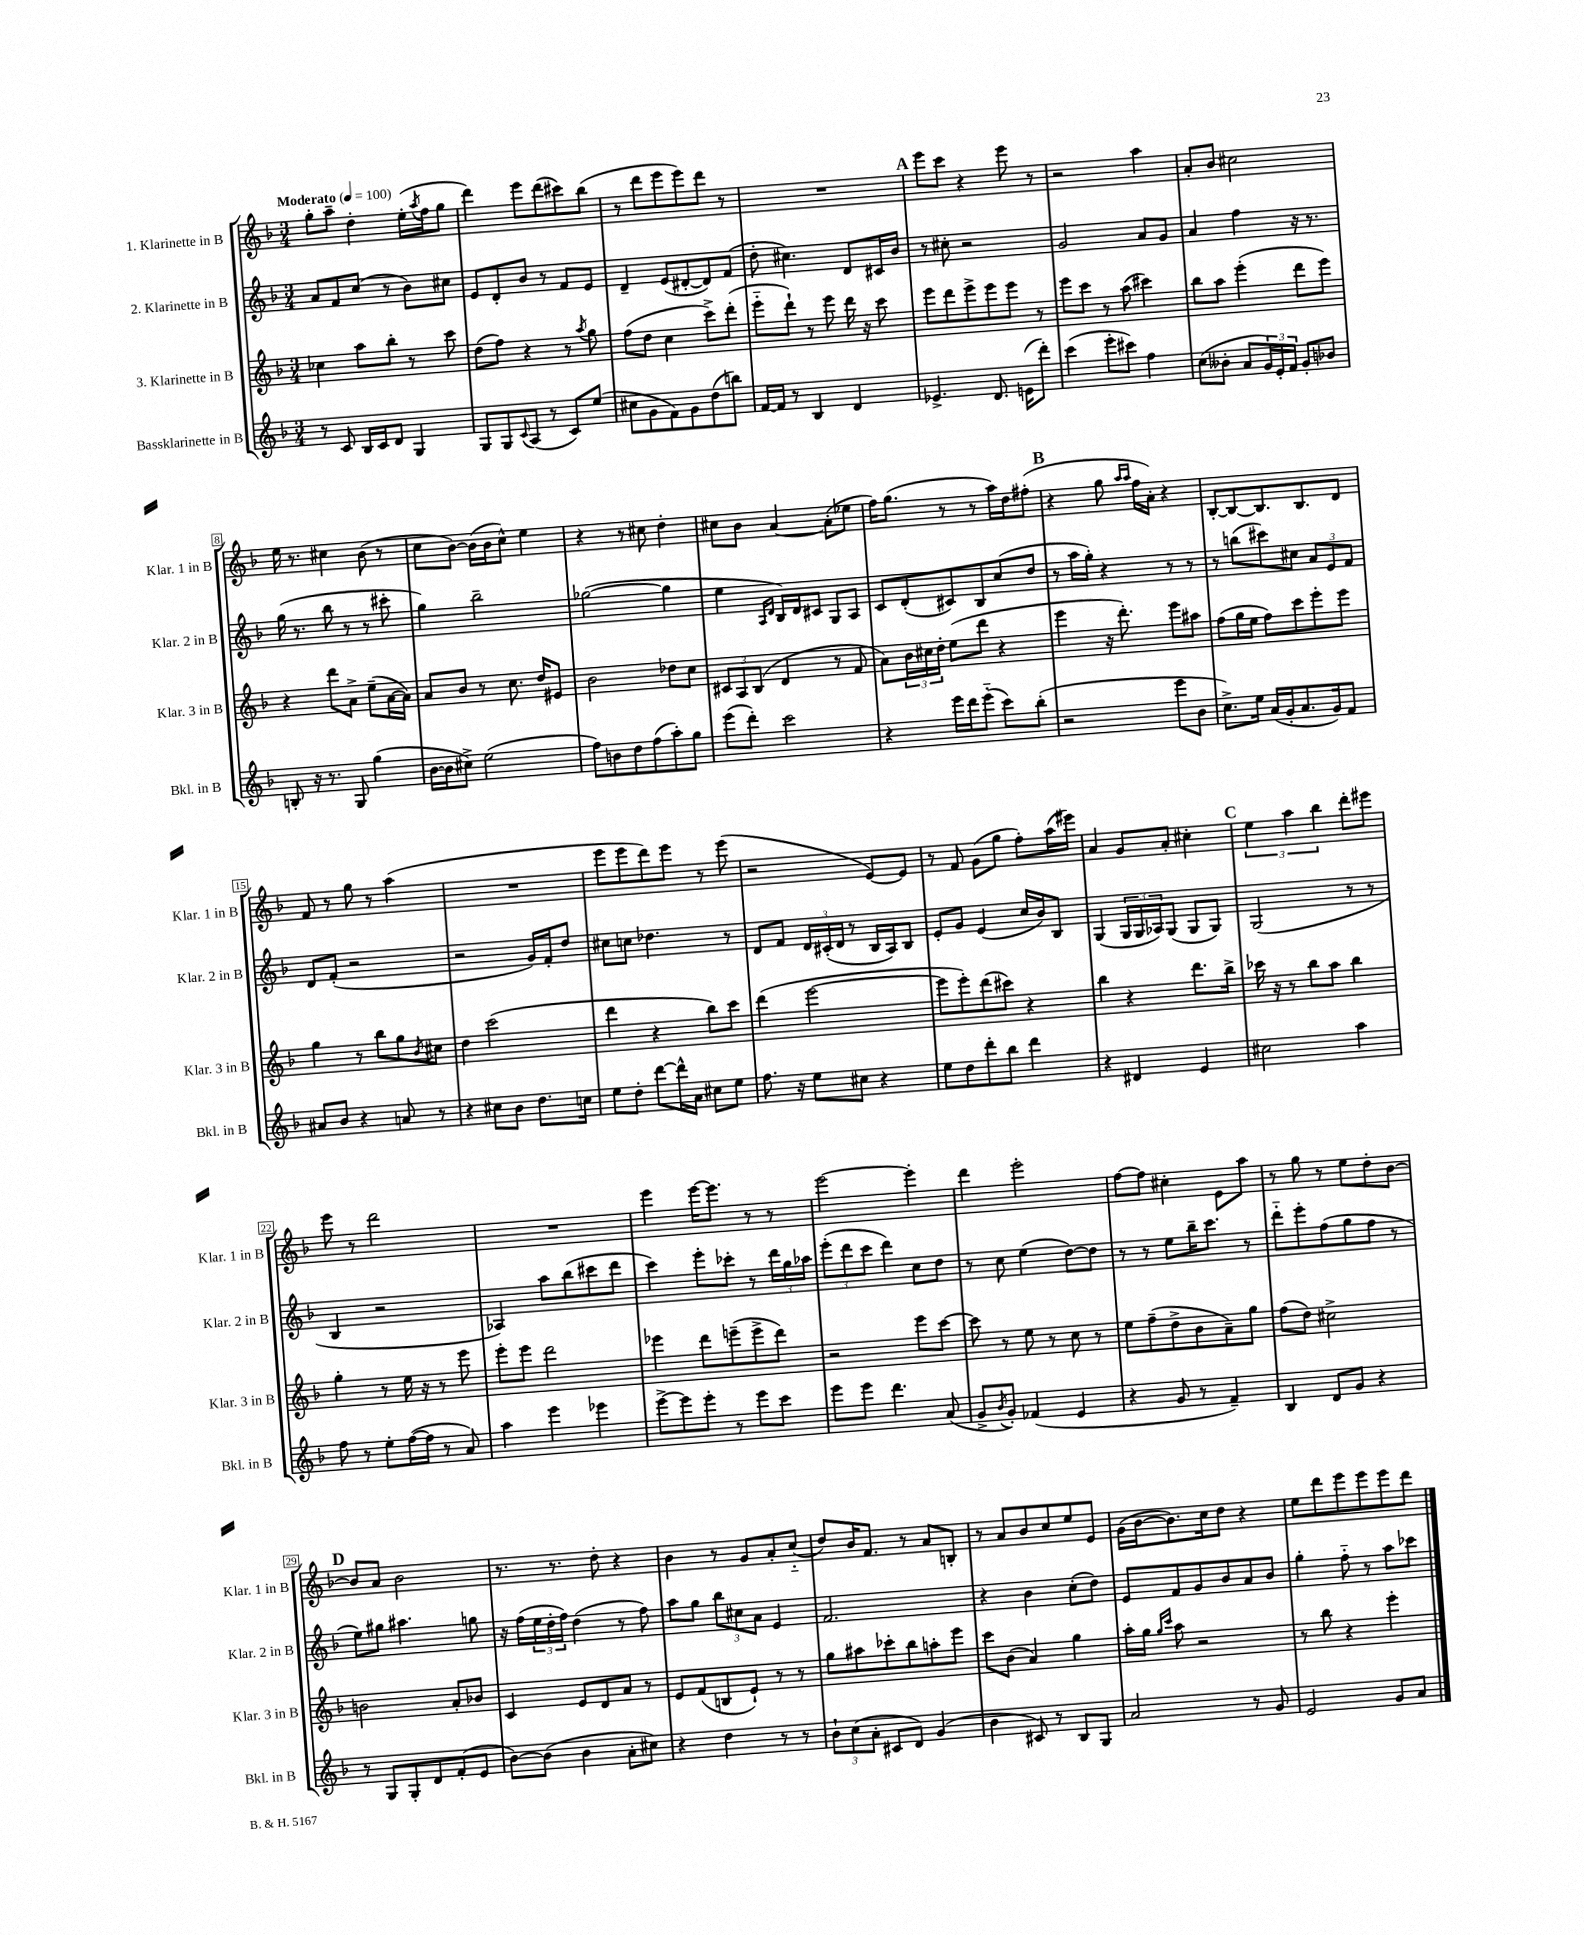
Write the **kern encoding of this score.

**kern	**kern	**kern	**kern
*staff4	*staff3	*staff2	*staff1
*clefG2	*clefG2	*clefG2	*clefG2
*k[b-]	*k[b-]	*k[b-]	*k[b-]
*M3/4	*M3/4	*M3/4	*M3/4
*MM100	*MM100	*MM100	*MM100
8r	4cc-	8a	8gg'
8c	.	8f	8aa~
16B-	8aa	(8cc	4dd'
16c	.	.	.
8d	8bb-'	8r	.
4G	8r	8b-)	(16ee'
.	.	.	8qaa
.	.	.	16ff
.	8ccc	8cc#	8gg
=	=	=	=
8G	(8dd	8e	4ddd)
8G	8ff)	8d'	.
8qqc	.	.	.
(8A	4r	8b-	8eee
8r	.	8r	(8ddd
8c)	8r	8f	8ccc#)
.	8qaa	.	.
(8ee	8gg	8e	(8bb-
=	=	=	=
8cc#	(8ff	4d~	8r
8g	8dd	.	8ddd
8f)	4cc	(8e	8eee
8g	.	[8d#'	8eee)
(8dd	8ccc^)	8d#])	8ddd
8bb)	(8ddd'	(8f	8r
=	=	=	=
[16f	8eee'~	8dd'	2.r
16f]	.	.	.
8r	8ddd`)	4.cc#)	.
4B-	8r	.	.
.	8eee	.	.
4d	16ddd	8d	.
.	16r	.	.
.	8ccc	16c#	.
.	.	16b-	.
=	=	=	=
4.e-^	8eee	8r	8eee
.	8ddd	8cc#'	8ccc
.	8eee^	2r	4r
8.d	8eee	.	.
.	8eee	.	8eee
(16e	.	.	.
8ddd')	8r	.	8r
=	=	=	=
(4ccc	8eee	2g	2r
.	8ccc	.	.
8eee'	8r	.	.
8ccc#)	(8aa	.	.
4ff	4ccc#)	8a	4aa
.	.	8g	.
=	=	=	=
(8cc	8bb-	4a	8a'
8b--'	8aa	.	8b-
8a	(4eee'	4ff	2cc#
24g)	.	.	.
24e'	.	.	.
24f	.	.	.
8g'	8ddd	16r	.
.	.	8.r	.
8b-	8eee)	.	.
=	=	=	=
8B'	4r	(16gg	16ee
.	.	8.r	8.r
16r	.	.	.
8.r	.	.	.
.	8ddd	8bb-	4cc#
8G	8a^	8r	.
(4gg	(8ee~	8r	(8b-
.	[16a	8ccc#'	8r
.	16a])	.	.
=	=	=	=
[16b-	8a	4gg)	8cc
16b-]	.	.	.
8cc#^)	8b-	.	[8b-)
(2ee	8r	2bb-~	(16b-]
.	.	.	16b-
.	8.cc	.	8cc^^)
.	.	.	4ee
.	16dd	.	.
.	8e#	.	.
=	=	=	=
8ff)	2b-	([2gg-	4r
8b	.	.	.
8dd	.	.	8r
(8ff	.	.	8cc#
8aa')	8dd-	4gg-]	4dd'
8gg	8cc	.	.
=	=	=	=
(8eee	12c#	4ee	8cc#
.	12A	.	.
8ddd')	.	.	8b-
.	(12B-	.	.
.	.	16qqA	.
.	.	16qqd	.
2ccc	4d	16B-)	[4a
.	.	16d	.
.	.	8c#	.
.	8r	8G	(8a']
.	8f	8A	8ee-
=	=	=	=
4r	8a)	8c	16ff)
.	.	.	(8.gg
.	24b-	(8d'	.
.	24cc#	.	.
.	24dd'	.	.
16eee	(8ee	8c#)	8r
16ddd	.	.	.
(8eee'~	8ddd	8B-	8r
8ccc)	4r	(8cc	16aa)
.	.	.	16dd
(8bb-'	.	8dd	(8ff#'
=	=	=	=
2r	4eee	8r	4r
.	.	16aa	.
.	.	16gg')	.
.	16r	4r	8gg
.	8.ddd')	.	.
.	.	.	16qqaa
.	.	.	16qqaa
.	.	.	16ff
.	.	.	16a')
8eee	8eee	8r	4r
8b-	8aa#	8r	.
=	=	=	=
8.cc^)	(8ff	8r	[8B-'
.	16gg	(8bb	8B-_
16ee	16ee	.	.
(16a	8ff)	8ccc#)	8.B-]
16g'	.	.	.
8.a	8ccc	8cc#	.
.	.	.	8.B-
.	8eee'	12a	.
16g)	.	.	.
.	.	12e	.
8f	8eee	.	8d
.	.	12f	.
=	=	=	=
8a#	4gg	8d	8f
8b-	.	(8f'	8r
4r	8r	2r	8gg
.	8bb-	.	8r
8a	8gg	.	(4aa
.	8qb-	.	.
8r	8cc#	.	.
=	=	=	=
4r	4dd	2r	2.r
8cc#	(2ccc	.	.
8b-	.	.	.
8.dd	.	16g)	.
.	.	16f'	.
.	.	8dd	.
16cc	.	.	.
=	=	=	=
8ee	4ddd	8cc#	8eee
8dd'	.	8cc	8eee
[8ddd	4r	4.dd-	8ddd)
16ddd^^]	.	.	8eee
16a	.	.	.
8cc#	8bb-)	.	8r
8ee	8ccc	8r	(8eee
=	=	=	=
8.ff	(4ddd	8d	2r
.	.	8f	.
16r	.	.	.
8ee	[2eee	24d	.
.	.	(24c#'	.
.	.	24d	.
8cc#	.	8r	.
4r	.	16B-	[8e)
.	.	16A)	.
.	.	8B-	8e]
=	=	=	=
8ee	8eee]	8e'	8r
8dd	8eee')	8g	8f
8ddd'	(8ddd	(4e	(8g
8bb-	8ccc#)	.	8gg
4ddd	4r	16cc	8ff')
.	.	16b-)	.
.	.	8B-	(16aa
.	.	.	16eee#)
=	=	=	=
4r	4bb-	(4G	4a
4d#	4r	24G	8g
.	.	24G	.
.	.	24A-)	.
.	.	(8G	8a'
4e	8.ddd	8G	4cc#'
.	.	8G)	.
.	16bb-^	.	.
=	=	=	=
2cc#	16ccc-	(2G	6ee
.	16r	.	.
.	8r	.	.
.	.	.	6aa
.	8bb-	.	.
.	.	.	6bb-
.	8aa	.	.
4aa	4bb-	8r	8ddd'
.	.	8r	8eee#
=	=	=	=
8ff	4gg'	4B-	8eee
8r	.	.	8r
8ee'	8r	2r	2ddd
([16ff	16ee	.	.
16ff]	16r	.	.
8r	8r	.	.
8a)	8eee	.	.
=	=	=	=
4aa	8eee'	4A-)	2.r
.	8eee	.	.
4eee	2ddd	8aa	.
.	.	(8bb-	.
4eee-	.	8ccc#	.
.	.	8ddd	.
=	=	=	=
[8eee^	4eee-	4ccc)	4eee
8eee]	.	.	.
8eee'	8ddd	8eee'	[16eee
.	.	.	8.eee]
8r	(8eee~	8ccc-'	.
8eee	8eee^	8r	8r
8ccc	8ddd)	24ddd	8r
.	.	24gg	.
.	.	24aa-	.
=	=	=	=
8eee	2r	(12eee'	[2eee
.	.	12ddd	.
8eee	.	.	.
.	.	12ccc	.
4.ddd	.	4ddd)	.
.	8eee	8cc	4eee']
(8a	[8ccc	8dd	.
=	=	=	=
8g^	8ccc]	8r	4ddd
8qb-	.	.	.
8g')	8r	8cc	.
(4f-	8ee	(4ee	2eee'
.	8r	.	.
4e	8cc	[8dd)	.
.	8r	8dd]	.
=	=	=	=
4r	8ee	8r	[8ff
.	(8ff~	8r	8ff]
8g	8dd^	8ee	4cc#'
8r	8b-	16bb-~	.
.	.	8.ccc	.
4f~)	8a~)	.	8e
.	8gg	8r	8aa
=	=	=	=
4B-	(8ff	8ddd'~	8r
.	8dd)	8eee'	8gg
8d	2cc#^	(8ff	8r
8g	.	8gg	8ee
4r	.	8ff	8dd'
.	.	8r	[8b-
=	=	=	=
8r	2b	8ee)	8b-]
8G	.	8gg#	8a
8G'	.	4.aa#	2b-
8d	.	.	.
(8f'	8a'	.	.
8e	8b-	8gg	.
=	=	=	=
[8b-)	4c	16r	8.r
.	.	(16ff	.
(8b-]	.	24ee	.
.	.	24dd'	.
.	.	.	8.r
.	.	24ff)	.
4b-	8e	(4dd	.
.	8d	.	8dd'
8a'	8a	8r	4r
8cc#)	8r	8ff)	.
=	=	=	=
4r	8e	8aa	4b-
.	(8f	8gg	.
4dd	8B	12bb-	8r
.	.	12cc#	.
.	8e`)	.	8g
.	.	12a	.
8r	8r	4e	8a'
8r	8r	.	(8cc'~
=	=	=	=
12b-`	8gg	2.f	8dd)
(12cc	.	.	.
.	8aa#	.	16b-
12a'	.	.	.
.	.	.	8.f
8c#	8ccc-'	.	.
8d)	8bb-	.	8r
(4g	8aa'	.	8a
.	8eee	.	8B'
=	=	=	=
4b-	8ccc	4r	8r
.	(8b-	.	8a
8c#)	4a)	4b-	8b-
8r	.	.	8cc
8B-	4gg	(8cc'	8ee
8G	.	8dd)	8e
=	=	=	=
2a	16aa'	8e	(16g
.	16gg	.	[16b-
.	16qqgg	.	.
.	16qqccc	.	.
.	8aa	8f	8.b-])
.	2r	8g	.
.	.	.	16cc
.	.	8b-	8dd
8r	.	8a	4r
8g	.	8b-	.
=	=	=	=
2e	8r	4gg'	8ee
.	8bb-	.	8ddd
.	4r	8ff'~	8eee
.	.	8r	8eee
8g	4eee'	8aa	8eee
8a	.	8ccc-	8ddd
==	==	==	==
*-	*-	*-	*-
